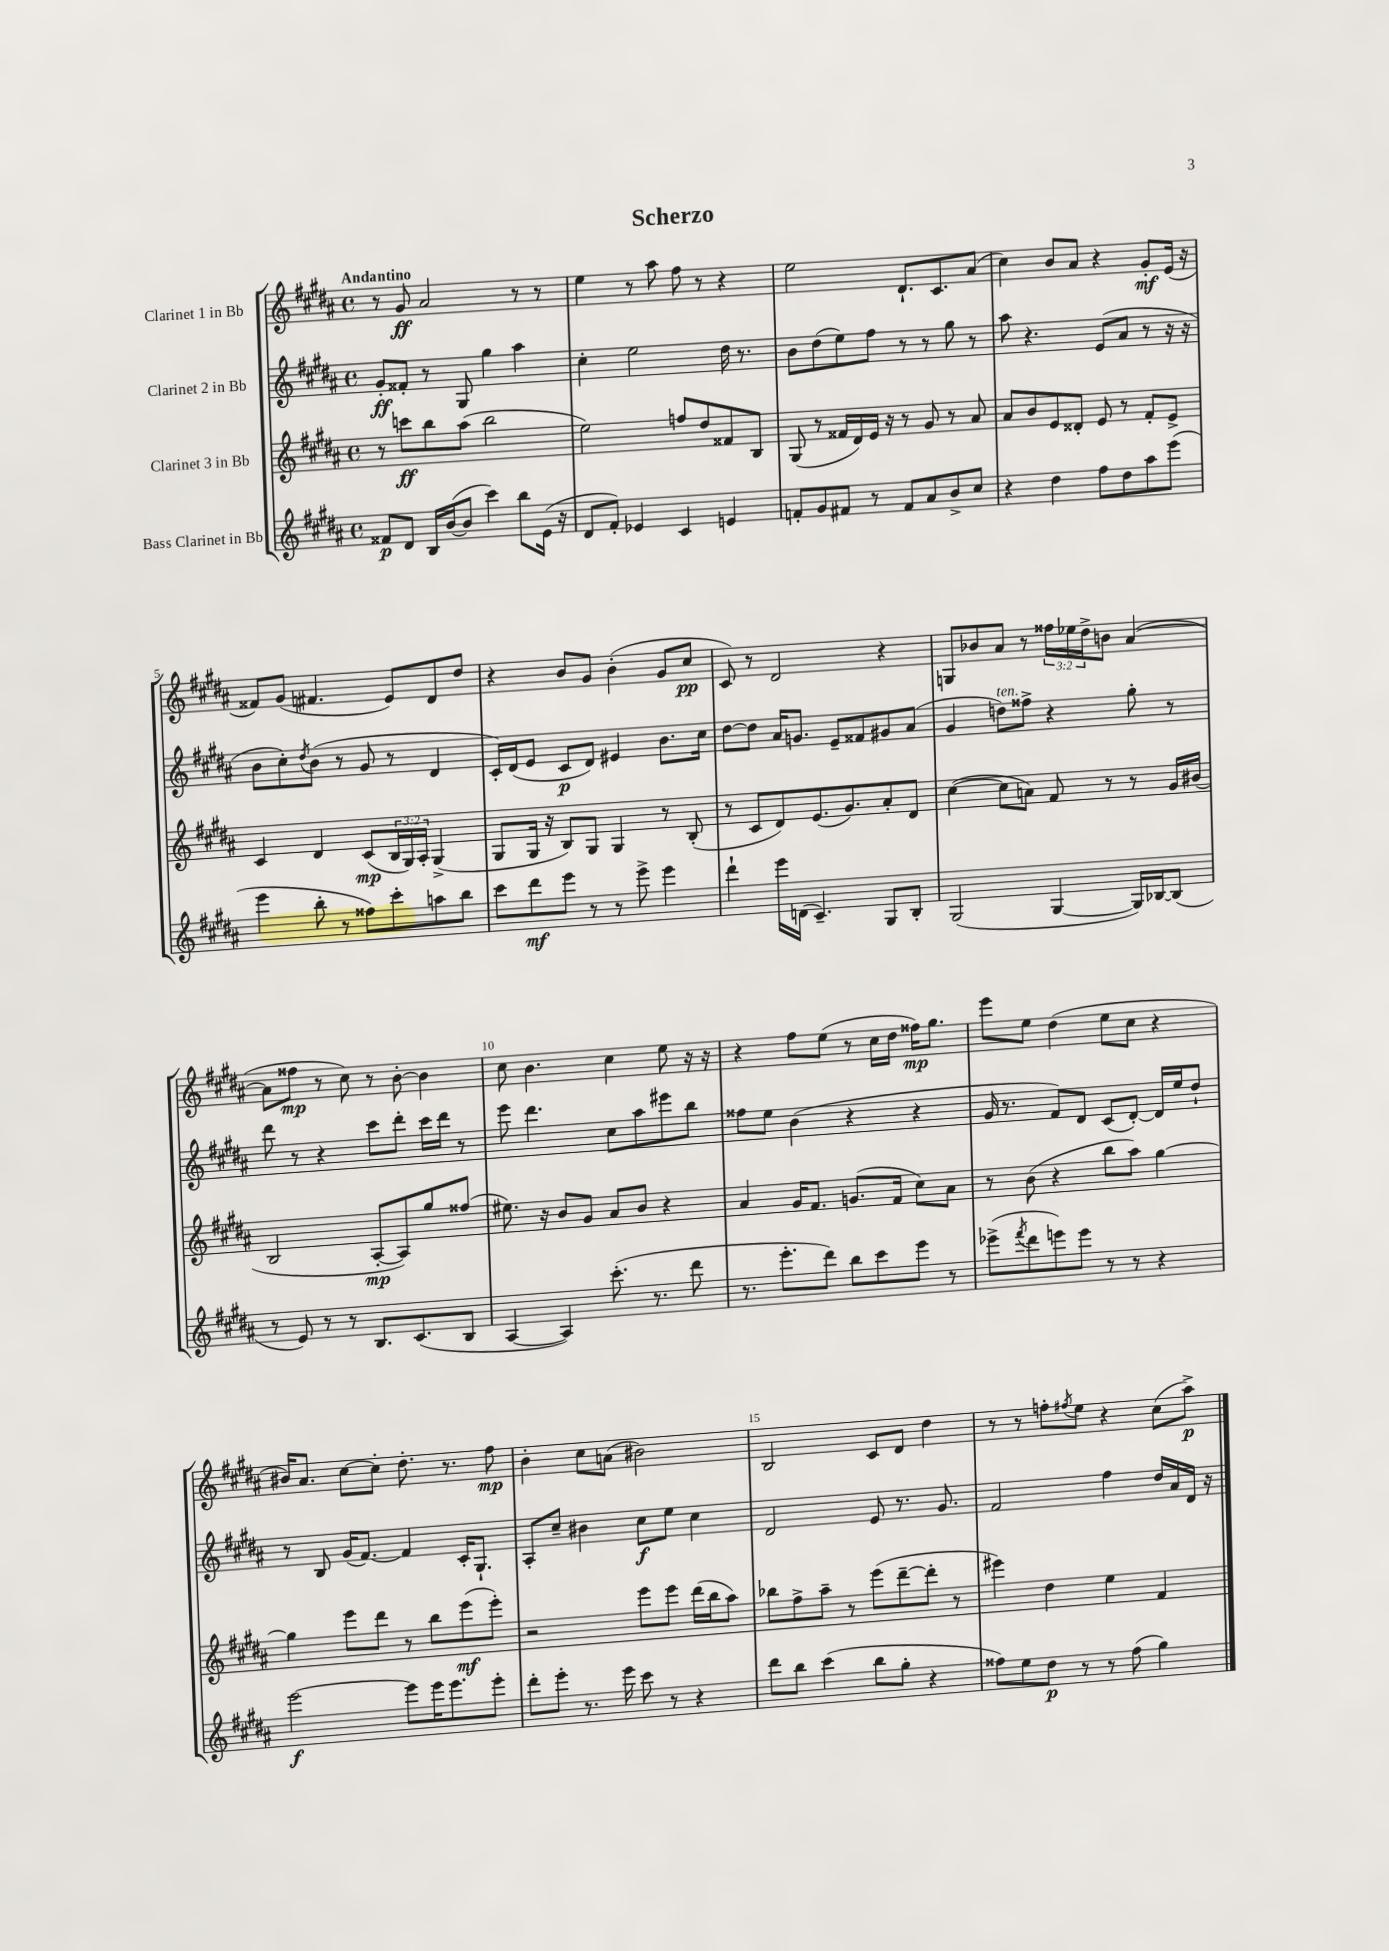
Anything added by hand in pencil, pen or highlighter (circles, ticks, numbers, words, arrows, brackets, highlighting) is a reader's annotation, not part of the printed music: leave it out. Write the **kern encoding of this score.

**kern	**dynam	**kern	**dynam	**kern	**dynam	**kern	**dynam
*part4	*part4	*part3	*part3	*part2	*part2	*part1	*part1
*staff4	*staff4	*staff3	*staff3	*staff2	*staff2	*staff1	*staff1
*I"Bass Clarinet in Bb	*	*I"Clarinet 3 in Bb	*	*I"Clarinet 2 in Bb	*	*I"Clarinet 1 in Bb	*
*clefG2	*	*clefG2	*	*clefG2	*	*clefG2	*
*k[f#c#g#d#a#]	*	*k[f#c#g#d#a#]	*	*k[f#c#g#d#a#]	*	*k[f#c#g#d#a#]	*
*M4/4	*	*M4/4	*	*M4/4	*	*M4/4	*
*met(c)	*	*met(c)	*	*met(c)	*	*met(c)	*
=1	=1	=1	=1	=1	=1	=1	=1
!	!	!	!	!	!	!LO:TX:a:B:t=Andantino	!
8f##X/L	p	8r	.	8g#'/L	ff	8r	.
8d#/J	.	8cccn\L	ff	8f##X'/J	.	8g#/	ff
16B/LL	.	8bb\	.	8r	.	2a#/	.
([16b/J	.	.	.	.	.	.	.
8b/J]	.	(8aa#\J	.	8G#/	.	.	.
4ccc#\)	.	2bb\	.	4gg#\	.	.	.
8bb\L	.	.	.	4aa#\	.	8r	.
(16e\Jk	.	.	.	.	.	8r	.
16r	.	.	.	.	.	.	.
=2	=2	=2	=2	=2	=2	=2	=2
8d#/L	.	2ee\)	.	4cc#'\	.	4ee\	.
8f#'/J)	.	.	.	.	.	.	.
4e-X/	.	.	.	2ee\	.	8r	.
.	.	.	.	.	.	8aa#\	.
4c#/	.	8ffn/L	.	.	.	8ff#\	.
.	.	8dd#/	.	.	.	8r	.
4en/	.	8f##X/	.	16dd#\	.	4r	.
.	.	.	.	8.r	.	.	.
.	.	8B/J	.	.	.	.	.
=3	=3	=3	=3	=3	=3	=3	=3
8fn'/L	.	(8G#/	.	8b\L	.	2ee\	.
8g#/	.	8r	.	(8dd#\	.	.	.
8f#X/J	.	16f##X/LL	.	8ee\)	.	.	.
.	.	16d#/)	.	.	.	.	.
8r	.	16e/JJ	.	8ff#\J	.	.	.
.	.	16r	.	.	.	.	.
8f#/L	.	8r	.	8r	.	8.d#`/L	.
8a#/	.	8g#/	.	8r	.	.	.
.	.	.	.	.	.	8.c#/	.
8b^/	.	8r	.	8gg#\	.	.	.
8cc#/J	.	8a#/	.	8r	.	(8a#/J	.
=4	=4	=4	=4	=4	=4	=4	=4
4r	.	8a#/L	.	8aa#\	.	4cc#\)	.
.	.	8b/	.	4.r	.	.	.
4dd#\	.	8e/	.	.	.	8b/L	.
.	.	8d##X'/J	.	.	.	8a#/J	.
8ff#\L	.	8e/	.	(8e/L	.	4r	.
8dd#\	.	8r	.	8a#/J	.	.	.
8aa#\	.	8f#'/L	.	8r	.	8g#'/L	mf
(8eee\J	.	8e^/J	.	16r	.	(16e/Jk	.
.	.	.	.	16r	.	16r	.
!!LO:LB:g=z
=5	=5	=5	=5	=5	=5	=5	=5
4eee\	.	4c#/	.	8b\L	.	8f##X/L)	.
.	.	.	.	8cc#'\)	.	(8g#/J	.
.	.	.	.	8qdd#/	.	.	.
8bb'\	.	4d#/	.	(8b\J	.	4.f#X/	.
8r	.	.	.	8r	.	.	.
8ff##X\L)	.	(8c#/L	mp	8g#/	.	.	.
8ccc#'\	.	24B/L	.	8r	.	8e/L)	.
.	.	24G#/)	.	.	.	.	.
.	.	24A#'/JJ	.	.	.	.	.
8aan\	.	(4G#^/	.	4d#/	.	8d#/	.
8bb\J	.	.	.	.	.	8dd#/J	.
=6	=6	=6	=6	=6	=6	=6	=6
8ccc#\L	.	8G#/L	.	16c#'/LL)	.	4r	.
.	.	.	.	(16d#/J	.	.	.
8ddd#\	mf	16G#/Jk	.	8e/J	.	.	.
.	.	16r	.	.	.	.	.
8eee\J	.	8B/L)	.	8c#/L	p	8b/L	.
8r	.	8G#/J	.	8d#/J)	.	8g#/J	.
8r	.	4G#/	.	4e#X/	.	(4b'\	.
8eee^\	.	.	.	.	.	.	.
4eee\	.	8r	.	8.b\L	.	8g#/L	.
.	.	(8B'/	.	.	.	8cc#/J	pp
.	.	.	.	16cc#\Jk	.	.	.
=7	=7	=7	=7	=7	=7	=7	=7
4ddd#`\	.	8r	.	[8dd#\L	.	8c#/)	.
.	.	8c#/L	.	8dd#\J]	.	8r	.
16eee\LL	.	8d#/)	.	16a#/KL	.	2d#/	.
(16dn\JJ	.	.	.	8.gn/J	.	.	.
4.c#~/)	.	(8.e/	.	.	.	.	.
.	.	.	.	8e~/L	.	.	.
.	.	8.g#/)	.	.	.	.	.
.	.	.	.	8f##X/	.	.	.
8G#/L	.	8a#'/	.	8g#X/	.	4r	.
8B'/J	.	8d#/J	.	(8a#/J	.	.	.
=8	=8	=8	=8	=8	=8	=8	=8
(2G#/	.	([4cc#\	.	4g#/	.	8Gn/L	.
.	.	.	.	.	.	8b-X/	.
!	!	!	!	!LO:TX:a:i:t=ten.	!	!	!
.	.	8cc#\L]	.	8ddn\L)	.	8a#/J	.
.	.	8an\J)	.	8ff##X^\J	.	8r	.
[4G#/	.	8f#/	.	4r	.	24ff##X\LL	.
.	.	.	.	.	.	24ee-X\	.
.	.	.	.	.	.	24dd#^\J	.
.	.	8r	.	.	.	8bn\J	.
16G#/LL])	.	8r	.	8gg#'\	.	([4a#/	.
[16B-X/J	.	.	.	.	.	.	.
(8B-/J]	.	16g#/LL	.	8r	.	.	.
.	.	(16b#X/JJ	.	.	.	.	.
!!LO:LB:g=z
=9	=9	=9	=9	=9	=9	=9	=9
8r	.	2B/	.	8ddd#\	.	8a#\L]	.
8e/)	.	.	.	8r	.	8ff##X\J	mp
8r	.	.	.	4r	.	8r	.
8r	.	.	.	.	.	8cc#\)	.
8.B/L	.	[8A#'/L	mp	8ccc#\L	.	8r	.
.	.	8A#/])	.	8ddd#'\J	.	[8b'\	.
(8.c#/	.	.	.	.	.	.	.
.	.	8gg#/	.	16ccc#\LL	.	4b\]	.
.	.	.	.	16ddd#\JJ	.	.	.
8B/J	.	(8ff##X/J	.	8r	.	.	.
=10	=10	=10	=10	=10	=10	=10	=10
[4A#/	.	8.ee#X\)	.	8eee\	.	8cc#\	.
.	.	.	.	4.ddd#\	.	4.b\	.
.	.	16r	.	.	.	.	.
4A#/])	.	8b/L	.	.	.	.	.
.	.	8g#/J	.	.	.	.	.
(8.ccc#'\	.	8a#/L	.	8cc#\L	.	4cc#\	.
.	.	8b/J	.	8aa#\	.	.	.
8.r	.	.	.	.	.	.	.
.	.	4r	.	8eee#X\	.	8ee\	.
8ddd#\	.	.	.	8bb\J	.	16r	.
.	.	.	.	.	.	16r	.
=11	=11	=11	=11	=11	=11	=11	=11
8.r	.	4a#/	.	8ff##X\L	.	4r	.
.	.	.	.	8ee\J	.	.	.
8.eee'\L	.	.	.	.	.	.	.
.	.	16g#/KL	.	(4b\	.	8ff#\L	.
.	.	8.f#/J	.	.	.	.	.
8ddd#\J)	.	.	.	.	.	(8ee\J	.
8bb\L	.	(8.gn/L	.	4r	.	8r	.
8ccc#\	.	.	.	.	.	16cc#\LL	.
.	.	16f#/Jk	.	.	.	16dd#\JJ	.
8eee\J	.	8cc#\L)	.	4r	.	16ff##X\KL)	mp
.	.	.	.	.	.	8.gg#\J	.
8r	.	8a#\J	.	.	.	.	.
=12	=12	=12	=12	=12	=12	=12	=12
(8eee-X^\L	.	8r	.	16g#/	.	8eee\L	.
.	.	.	.	8.r	.	.	.
8qfff#/	.	.	.	.	.	.	.
8ddd#\	.	(8b\	.	.	.	8ee\J	.
8eeen\)	.	4r	.	8f#/L)	.	(4dd#\	.
8eee\J	.	.	.	8d#/J	.	.	.
8r	.	8bb\L	.	(8c#/L	.	8ee\L	.
8r	.	8aa#\J)	.	[8d#'/J)	.	8cc#\J	.
4r	.	[4gg#\	.	16d#/LL]	.	4r	.
.	.	.	.	16ee/J	.	.	.
.	.	.	.	8dd#`/J	.	.	.
!!LO:LB:g=z
=13	=13	=13	=13	=13	=13	=13	=13
[2eee\	f	4gg#\]	.	8r	.	16b#X/KL)	.
.	.	.	.	.	.	8.a#/J	.
.	.	.	.	8B/	.	.	.
.	.	8eee\L	.	(16g#/KL	.	[8cc#\L	.
.	.	.	.	[8.f#/J)	.	.	.
.	.	8ddd#\J	.	.	.	8cc#'\J]	.
8eee\L]	.	8r	.	4f#/]	.	8.dd#'\	.
16eee\K	.	8bb\L	.	.	.	.	.
8.eee\	.	.	.	.	.	8.r	.
.	.	(8eee\	mf	16c#'/KL	.	.	.
.	.	.	.	8.G#`/J	.	.	.
8eee'\J	.	8eee'\J)	.	.	.	8ff#\	mp
=14	=14	=14	=14	=14	=14	=14	=14
8ddd#'\L	.	2r	.	8A#'/L	.	4b'\	.
8eee'\J	.	.	.	8cc#~/J	.	.	.
8.r	.	.	.	4b#X\	.	8cc#\L	.
.	.	.	.	.	.	(8an\J	.
16eee\	.	.	.	.	.	.	.
8ccc#\	.	8eee\L	.	8cc#\L	f	2b#X\)	.
8r	.	8eee\J	.	8ee\J	.	.	.
4r	.	(16ddd#\LL	.	4cc#\	.	.	.
.	.	16bb\J	.	.	.	.	.
.	.	8aa#\J)	.	.	.	.	.
=15	=15	=15	=15	=15	=15	=15	=15
8ddd#\L	.	8bb-X\L	.	2d#/	.	2B/	.
8bb\J	.	8ff#^\	.	.	.	.	.
(4ccc#\	.	8aa#~\J	.	.	.	.	.
.	.	8r	.	.	.	.	.
8bb\L	.	(8eee\L	.	8e/	.	8c#/L	.
8gg#'\J	.	[8ddd#~\	.	8.r	.	8d#/J	.
4r	.	8ddd#'\J]	.	.	.	4dd#\	.
.	.	.	.	8.g#/	.	.	.
.	.	8r	.	.	.	.	.
=16	=16	=16	=16	=16	=16	=16	=16
8ff##X\L)	.	4eee#X\)	.	2f#/	.	8r	.
8ee\	.	.	.	.	.	8r	.
8dd#\J	p	4dd#\	.	.	.	8ffn'\L	.
.	.	.	.	.	.	8qff#X/	.
8r	.	.	.	.	.	8ee\J	.
8r	.	4ee\	.	4ff#\	.	4r	.
(8ff##\	.	.	.	.	.	.	.
4gg#\)	.	4f#/	.	16dd#/LL	.	(8cc#\L	.
.	.	.	.	16a#/	.	.	.
.	.	.	.	16d#/JJ	.	8aa#^\J)	p
.	.	.	.	16r	.	.	.
==	==	==	==	==	==	==	==
*-	*-	*-	*-	*-	*-	*-	*-
